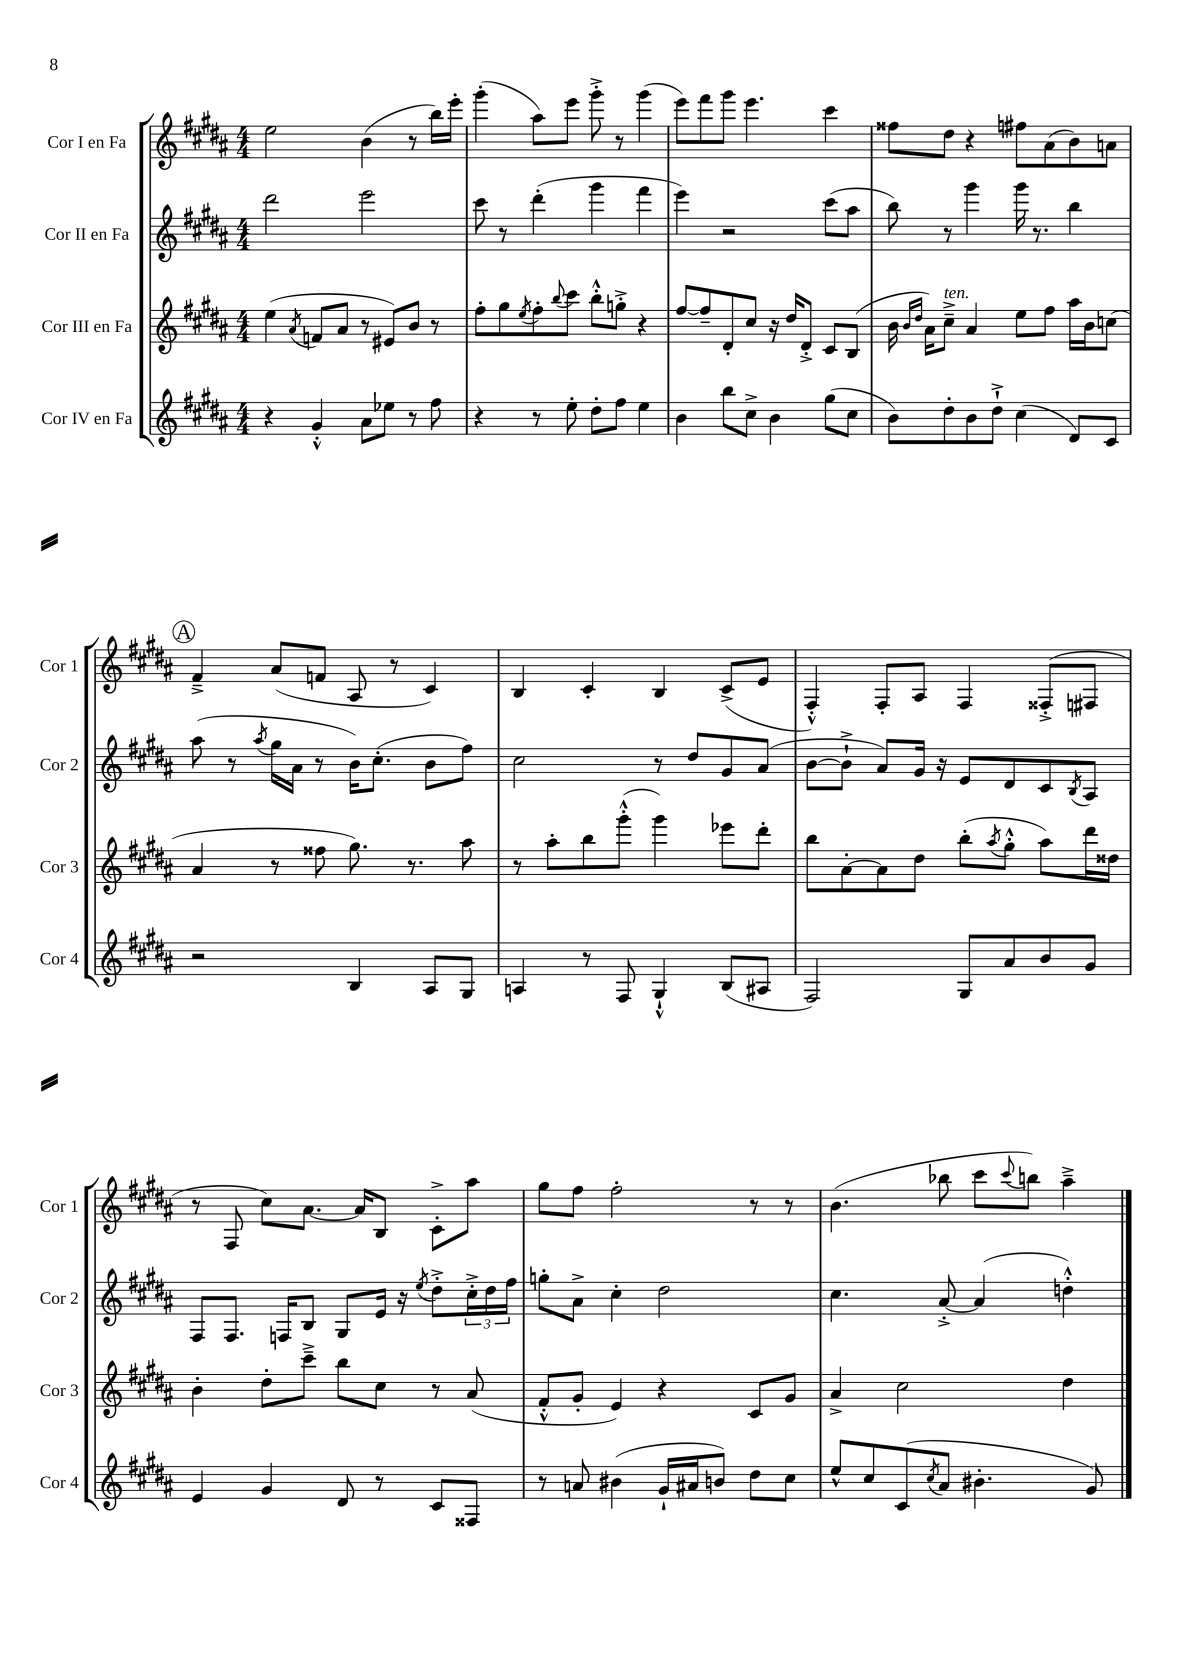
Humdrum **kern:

**kern	**kern	**kern	**kern
*part4	*part3	*part2	*part1
*staff4	*staff3	*staff2	*staff1
*I"Cor IV en Fa	*I"Cor III en Fa	*I"Cor II en Fa	*I"Cor I en Fa
*I'Cor 4	*I'Cor 3	*I'Cor 2	*I'Cor 1
*clefG2	*clefG2	*clefG2	*clefG2
*k[f#c#g#d#a#]	*k[f#c#g#d#a#]	*k[f#c#g#d#a#]	*k[f#c#g#d#a#]
*M4/4	*M4/4	*M4/4	*M4/4
=1	=1	=1	=1
4r	(4ee\	2ddd#\	2ee\
.	8qa#/	.	.
4g#'^^/	8fn/L	.	.
.	8a#/J	.	.
8a#\L	8r	2eee\	(4b\
8ee-X\J	8e#X/L)	.	.
8r	8b/J	.	8r
8ff#\	8r	.	16bb\LL)
.	.	.	16eee'\JJ
=2	=2	=2	=2
4r	8ff#'\L	8ccc#\	(4ggg#'\
.	8gg#\	8r	.
.	8qee/	.	.
8r	8ff#'\	(4ddd#'\	8aa#\L)
.	8qqbb/	.	.
8ee'\	8ccc#\J	.	8eee\J
8dd#'\L	8bb'^^\L	4ggg#\	8ggg#'^\
8ff#\J	8ggn'^\J	.	8r
4ee\	4r	4fff#\	(4ggg#\
=3	=3	=3	=3
4b\	[8ff#/L	4eee\)	8eee\L)
.	8ff#~/]	.	8fff#\
8bb\L	8d#'/	2r	8ggg#\J
8cc#^\J	8cc#/J	.	4.eee\
4b\	16r	.	.
.	16dd#/KL	.	.
.	8d#'^/J	.	.
(8gg#\L	8c#/L	(8ccc#\L	4ccc#\
8cc#\J	(8B/J	8aa#\J	.
=4	=4	=4	=4
8b\L)	16b\	8bb\)	8ff##X\L
.	16qqb/LL	.	.
.	16qqdd#/JJ	.	.
.	16a#\KL)	.	.
!	!LO:TX:a:i:t=ten.	!	!
8dd#'\	8cc#~^\J	8r	8dd#\J
8b\	4a#/	4ggg#\	4r
8dd#`^\J	.	.	.
(4cc#\	8ee\L	16ggg#\	8ff#X\L
.	.	8.r	.
.	8ff#\J	.	(8a#\
8d#/L)	16aa#\LL	4bb\	8b\)
.	16b\J	.	.
8c#/J	(8ccn\J	.	8an\J
!!LO:LB:g=z
!!LO:REH:place=s1:t=A
=5	=5	=5	=5
2r	4a#/	(8aa#\	4f#~^/
.	.	8r	.
.	.	8qaa#/	.
.	8r	16gg#\LL	(8a#/L
.	.	16a#\JJ	.
.	8ff##X\	8r	8fn/J
4B/	8.gg#\)	16b\KL)	8A#/
.	.	(8.cc#'\J	.
.	.	.	8r
.	8.r	.	.
8A#/L	.	8b\L	4c#/)
8G#/J	8aa#\	8ff#\J)	.
=6	=6	=6	=6
4An/	8r	2cc#\	4B/
.	8aa#'\L	.	.
8r	8bb\	.	4c#'/
8F#/	(8ggg#'^^\J	.	.
4G#`^^/	4ggg#\)	8r	4B/
.	.	8dd#/L	.
(8B/L	8eee-X\L	8g#/	(8c#^/L
8A#X/J	8ddd#'\J	(8a#/J	8e/J
=7	=7	=7	=7
2F#/)	8bb\L	[8b\L	4F#'^^/)
.	[8a#'\	8b`^\J]	.
.	8a#\]	8a#/L)	8F#'/L
.	8dd#\J	16g#/Jk	8A#/J
.	.	16r	.
8G#/L	(8bb'\L	8e/L	4F#/
.	8qaa#/	.	.
8a#/	8gg#'^^\J	8d#/	.
8b/	8aa#\L)	8c#/	(8F##X'^/L
.	.	8qB/	.
8g#/J	16ddd#\L	8A#/J	8F#X/J
.	16dd##X\JJ	.	.
!!LO:LB:g=z
=8	=8	=8	=8
4e/	4b'\	8F#/L	8r
.	.	8.F#/J	8F#/
4g#/	8dd#'\L	.	8cc#\L)
.	.	16Fn/KL	.
.	8ccc#~^\J	8B/J	[8.a#\J
8d#/	8bb\L	8G#/L	.
.	.	.	16a#/KL]
8r	8cc#\J	16e/Jk	8B/J
.	.	16r	.
.	.	8qee/	.
8c#/L	8r	8dd#'^\L	8c#'^\L
8F##X/J	(8a#/	24cc#'^\L	8aa#\J
.	.	24dd#\	.
.	.	24ff#\JJ	.
=9	=9	=9	=9
8r	8f#'^^/L	8ggn'\L	8gg#\L
8an/	8g#'/J	8a#^\J	8ff#\J
(4b#X\	4e/)	4cc#'\	2ff#'\
16g#`/LL	4r	2dd#\	.
16a#X/J	.	.	.
8bn/J)	.	.	.
8dd#\L	8c#/L	.	8r
8cc#\J	8g#/J	.	8r
=10	=10	=10	=10
8ee^^/L	4a#^/	4.cc#\	(4.b\
8cc#/	.	.	.
(8c#/	2cc#\	.	.
8qcc#/	.	.	.
8a#/J	.	[8a#'^/	8bb-X\
4.b#X'\	.	(4a#/]	8ccc#\L
.	.	.	8qqccc#/
.	.	.	8bbn\J)
.	4dd#\	4ddn'^^\)	4aa#~^\
8g#/)	.	.	.
==	==	==	==
*-	*-	*-	*-
